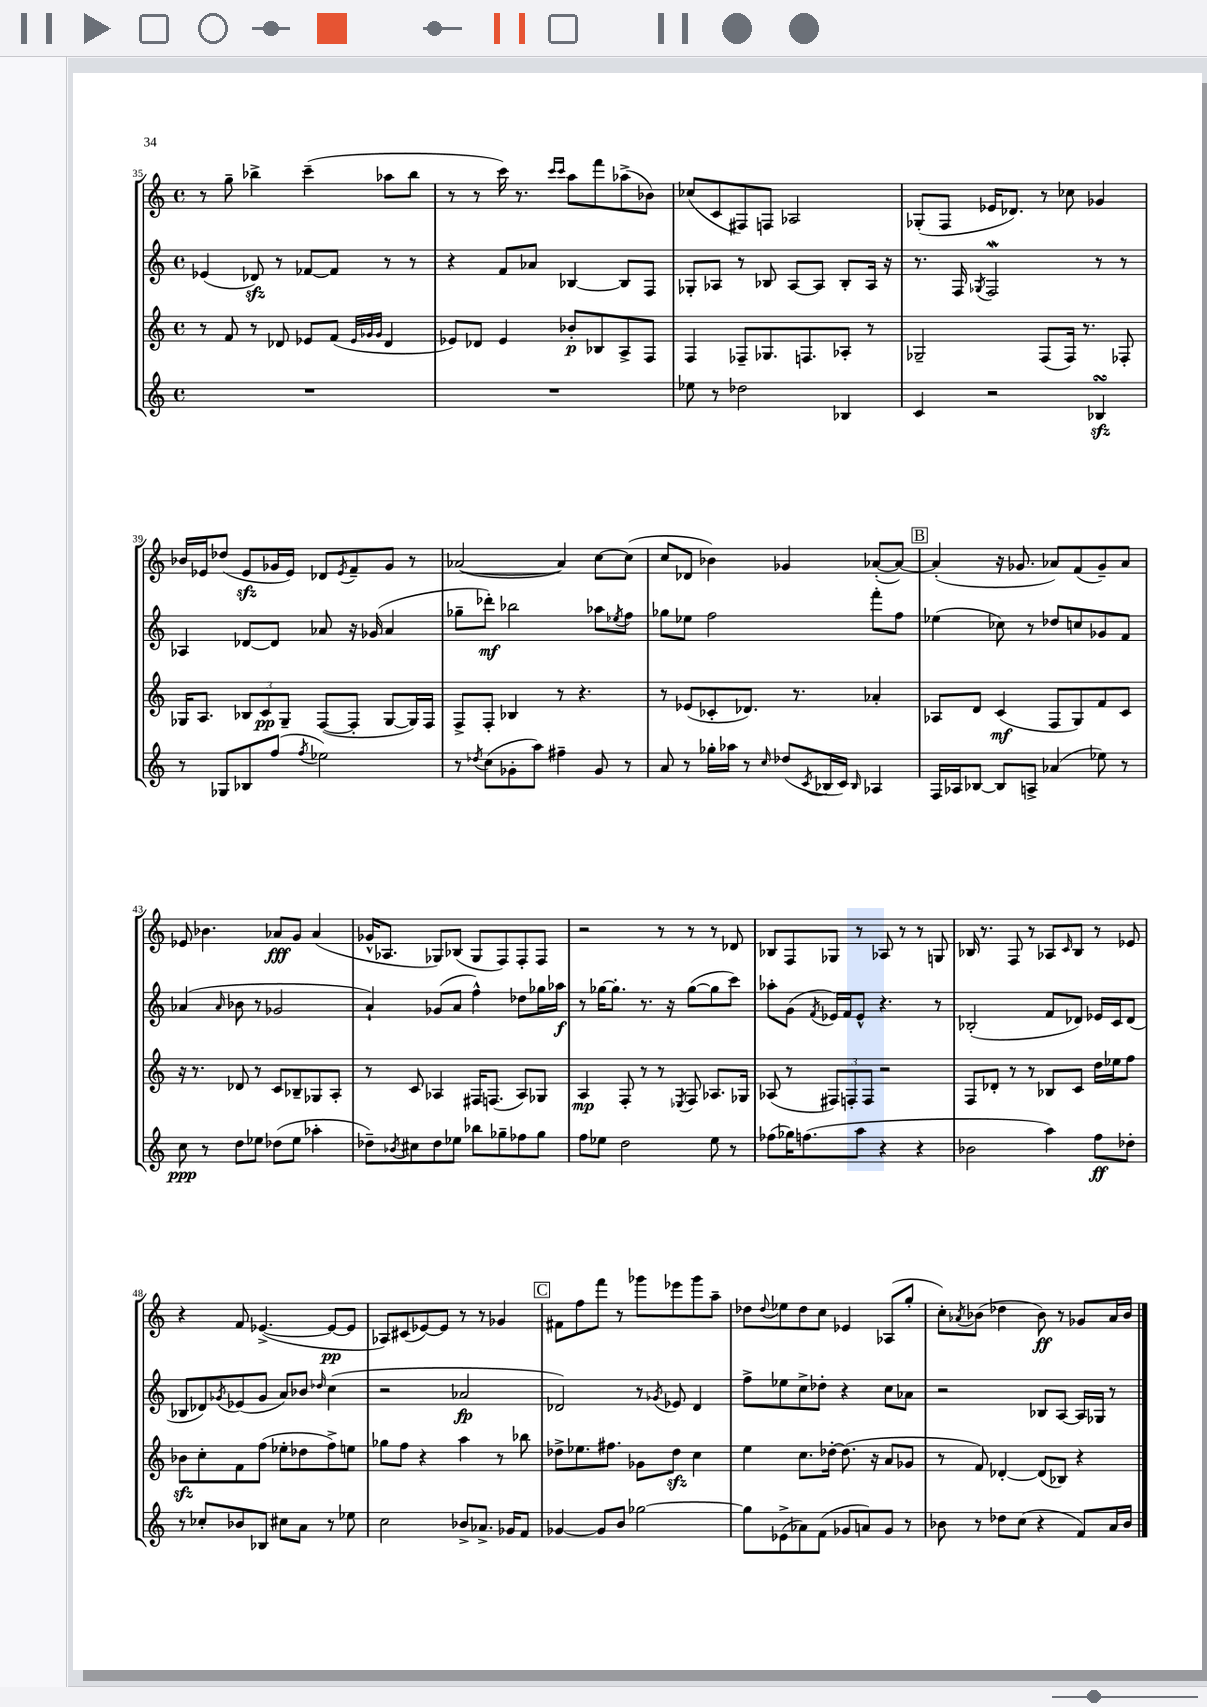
<<
\new StaffGroup <<
\new Staff = "s0" {
    \clef treble \key c \major \defaultTimeSignature \time 4/4
    r8 g''8-- bes''4-> c'''4--( aes''8 bes''8 |
    r8 r8 c'''16) r8. \grace { c'''16 c'''16 } a''8 f'''8 aes''8->( bes'8) |
    ces''8( c'8 fis8) f8 aes2 |
    ges8-.( f8 ees'16 des'8.) r8 ces''8 ges'4 |
    bes'16 ees'16 des''8( ees'8\sfz ges'16 ees'16) des'8 \acciaccatura { ees'8 } f'8-- ges'8 r8 |
    aes'2~( aes'4) c''8~ c''8( |
    c''8 des'8 bes'4) ges'4 aes'8~-.( aes'8~) |
    \mark \markup { \box "B" } aes'4-.( r16 ges'8. aes'8) f'8( ges'8--) aes'8 |
    ees'8 bes'4. aes'8\fff g'8 aes'4( |
    ges'16-^ aes8. ges8) bes8( ges8 f8) f8-. f8 |
    r2 r8 r8 r8 des'8 |
    bes8 f8 ges8 r8 aes8 r8 r8 g8 |
    bes16 r8. f8 r8 aes8 \grace { c'16 } bes8 r8 ees'8 |
    r4 f'8 ees'4.~->( ees'8~\pp ees'8 |
    aes8) cis'8( ees'8~) ees'8 r8 r8 ges'4 |
    \mark \markup { \box "C" } fis'8 f''8 f'''8 r8 ges'''8 ees'''8 ges'''8 a''8-- |
    des''8 \appoggiatura { des''8 } ees''8 des''8 c''8 ees'4 aes8( g''8-. |
    c''8-.) \acciaccatura { aes'8 } bes'8( des''4 bes'8\ff) r8 ges'8 aes'16 bes'16 \bar "|." |
}
\new Staff = "s1" {
    \clef treble \key c \major \defaultTimeSignature \time 4/4
    ees'4( des'8\sfz) r8 fes'8~ fes'8 r8 r8 |
    r4 f'8 aes'8 bes4~ bes8 f8 |
    ges8-. aes8 r8 bes8 aes8~ aes8 bes8-. aes16 r16 |
    r8. f16 \acciaccatura { ges8 } f2\mordent r8 r8 |
    aes4 des'8~ des'8 aes'8 r16 ges'16( aes'4 |
    ges''8-- des'''8-.\mf) bes''2 aes''8 \acciaccatura { ees''8 } f''8 |
    ges''8 ees''8 f''2 f'''8-. f''8 |
    \mark \markup { \box "B" } ees''4( ces''8) r8 des''8 c''8 ges'8 f'8 |
    aes'4( \grace { aes'16 } bes'8 r8 ges'2 |
    a'4-!) ges'8( a'8 f''4-^) des''8 ges''16 aes''16\f |
    r8 ges''16~ ges''8.-. r8. r16 ges''8~( ges''8 c'''8) |
    aes''8-. g'8( \acciaccatura { f'8 } ees'16) f'16 ees'8-^ r4. r8 |
    bes2-.( f'8 des'8) ees'16 c'16 des'8( |
    bes8 des'8) \acciaccatura { ges'8 } ees'8( ges'8 a'8) bes'8 \grace { des''16 } c''4( |
    r2 aes'2\fp |
    \mark \markup { \box "C" } des'2) r8 \acciaccatura { ges'8 } ees'8 des'4 |
    f''8-> ees''8 c''8-> des''8-. r4 c''8 aes'8 |
    r2 bes8 a8~ a16 ges16 r8 \bar "|." |
}
\new Staff = "s2" {
    \clef treble \key c \major \defaultTimeSignature \time 4/4
    r8 f'8 r8 des'8 ees'8 f'8( \grace { ees'32 ges'32 ges'32 } des'4 |
    ees'8) des'8 ees'4 bes'8-.\p bes8 a8-> f8 |
    f4 fes8-- ges8. f8. aes8-. r8 |
    ges2-- f8( f16) r8. fes8-. |
    ges16 a8. \tuplet 3/2 { bes8 c'8\pp ges8-- } f8~( f8-. ges8~ ges16) f16 |
    f8-> f8-. bes4 r8 r4. |
    r8 ees'8( ces'8-. des'8.) r8. aes'4-. |
    \mark \markup { \box "B" } aes8 d'8 c'4\mf( f8 g8) f'8 c'8 |
    r16 r8. des'8 r8 c'8 bes8-- ges8 a8-. |
    r8 c'8 aes4 fis16 f8.( aes8) ges8 |
    a4\mp f8-. r8 r8 \acciaccatura { ees8 } f8 aes8. ges16 |
    aes8( r8 \tuplet 3/2 { fis8) f8-. f8 } r2 |
    f8 des'8-. r8 r8 bes8 c'8 d''16 ees''16 f''8 |
    bes'8\sfz c''8-. f'8 f''8( ees''8-. des''8 f''8->) e''8 |
    ges''8 f''8 r4 a''4 r8 bes''8 |
    \mark \markup { \box "C" } des''8-> ees''8. fis''8. ges'8 des''8\sfz c''4 |
    e''4 c''8. des''16~-. des''8.( r16 a'8 ges'8 |
    r8 f'8) des'4~-. des'8( bes8) r4 \bar "|." |
}
\new Staff = "s3" {
    \clef treble \key c \major \defaultTimeSignature \time 4/4
    R1 |
    R1 |
    ees''8 r8 des''2 bes4 |
    c'4 r2 bes4\turn\sfz |
    r8 ges8 bes8 f''8( \acciaccatura { f''8 } ees''2) |
    r8 \acciaccatura { des''8 } c''8( ges'8-. a''8) fis''4-- ges'8 r8 |
    a'8 r8 ges''16-. aes''16 r8 \grace { c''16 } des''8( \acciaccatura { c'8 } bes16 c'16) \grace { bes16 } aes4 |
    \mark \markup { \box "B" } f16 aes16 bes8~ bes8 a8-> aes'4( ees''8) r8 |
    c''8\ppp r8 d''8 ees''8 des''8( ees''8 aes''4-. |
    des''8--) \acciaccatura { bes'8 } cis''8 des''8 ees''8 bes''8 ges''8-- fes''8 ges''8 |
    f''8 ees''8 d''2 ees''8 r8 |
    fes''8( ges''16) f''8.( a''8 r4 r4 |
    bes'2 a''4) f''8\ff des''8-. |
    r8 ces''8-. bes'8 bes8 cis''8 a'8 r8 ees''8 |
    c''2 bes'8-> aes'8.-> ges'16 f'8 |
    \mark \markup { \box "C" } ges'4~ ges'8 b'8 ges''2~ |
    ges''8 ees'8->( aes'8) f'8( ges'8 a'8) ges'8 r8 |
    bes'8 r8 des''8 c''8( r4 f'8) a'16 bes'16 \bar "|." |
}
>>
>>
\layout { \context { \Score currentBarNumber = #35 } }
